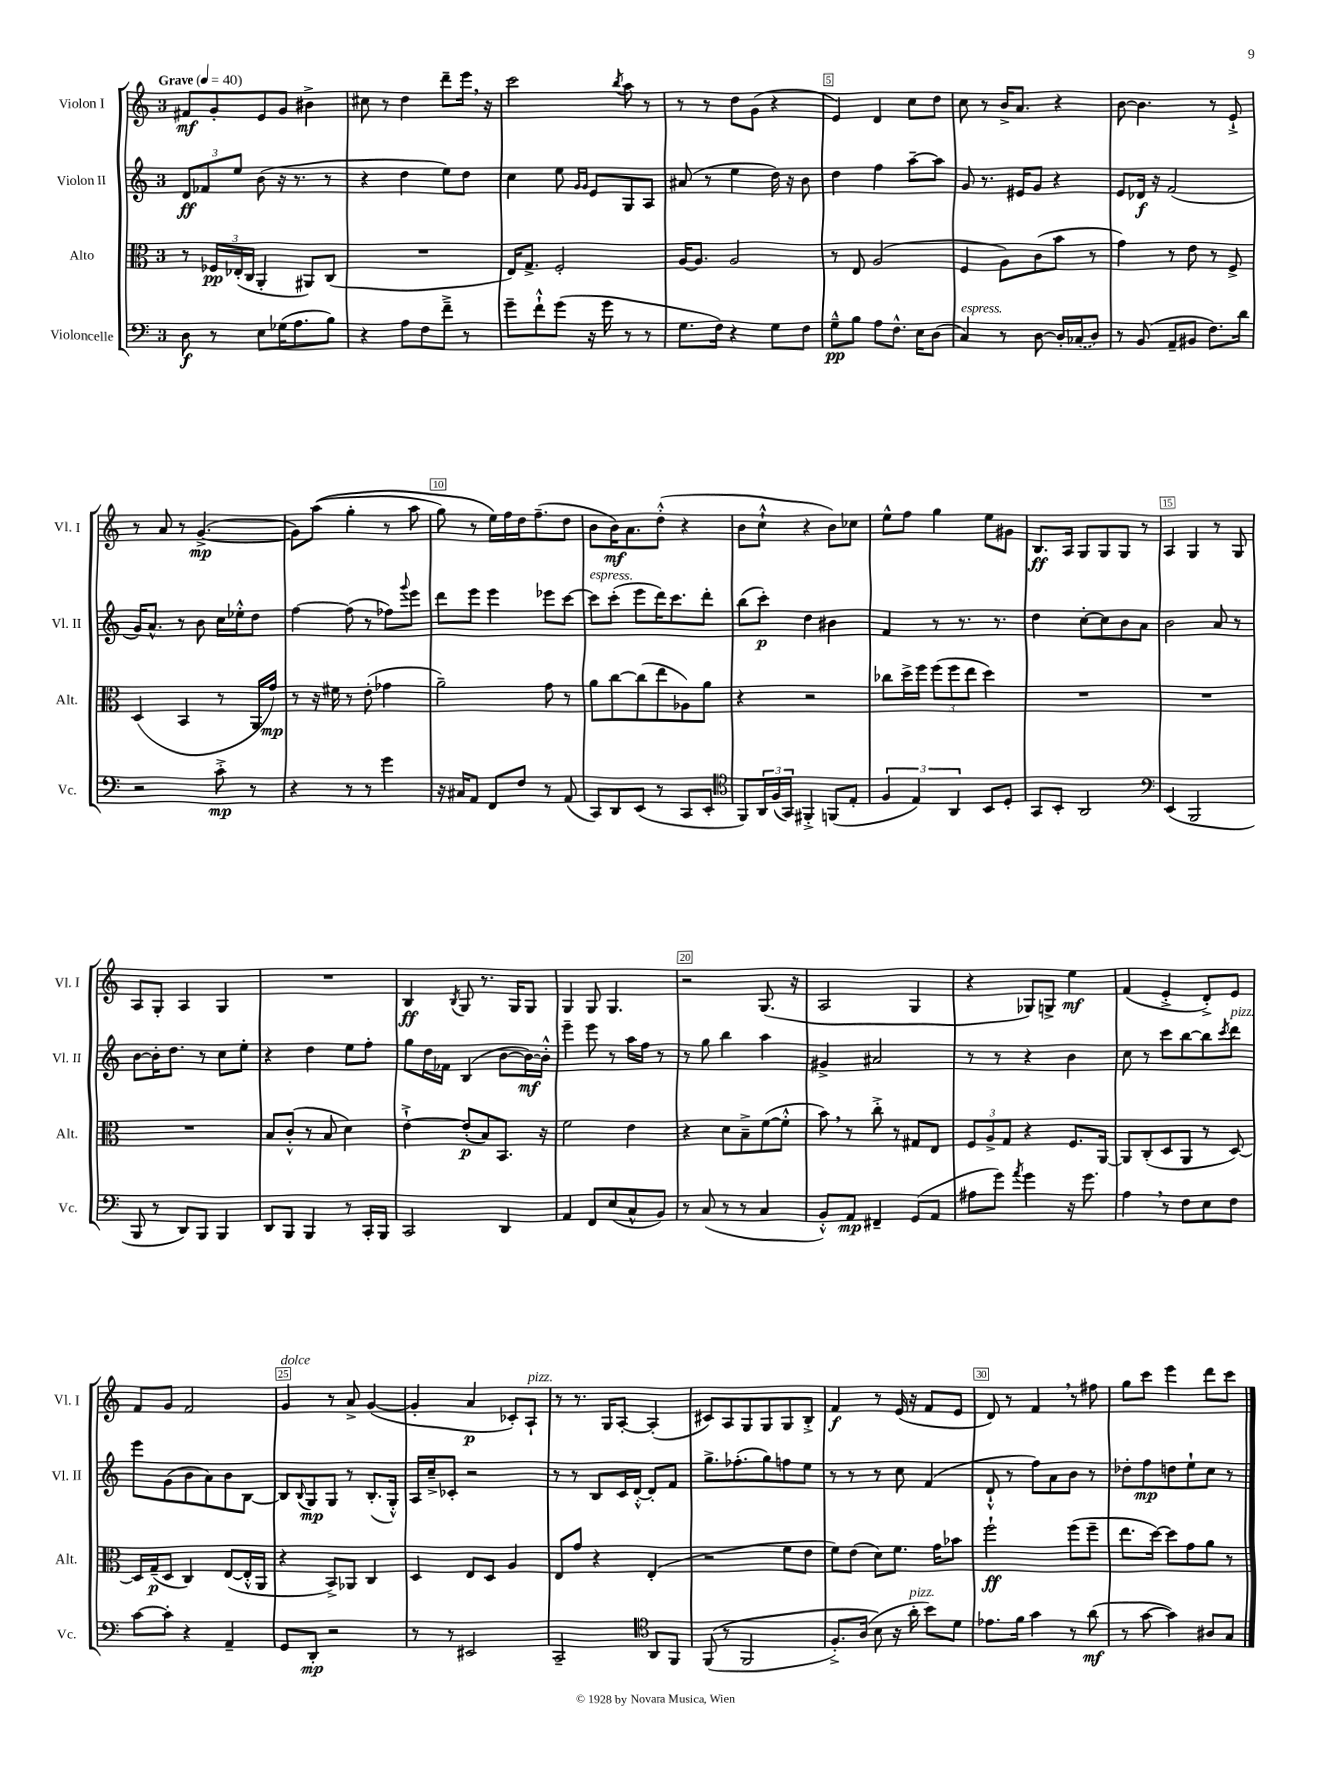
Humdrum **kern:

**kern	**kern	**kern	**kern
*staff4	*staff3	*staff2	*staff1
*clefF4	*clefC3	*clefG2	*clefG2
*k[]	*k[]	*k[]	*k[]
*M3/4	*M3/4	*M3/4	*M3/4
*MM40	*MM40	*MM40	*MM40
8D	8r	12d	8f#
.	.	12f-	.
8r	24F-	.	8g'
.	(24E-'	12ee	.
.	24C	.	.
8E	4AA'	(8b	8e
(16G-	.	16r	8g
8.A	.	8.r	.
.	8AA#)	.	4b#^
8B)	(8C	8r	.
=	=	=	=
4r	2.r	4r	8cc#
.	.	.	8r
8A	.	4dd	4dd
8F	.	.	.
8f~^	.	8ee)	8ddd~
8r	.	8dd	16eee
.	.	.	16r
=	=	=	=
8g~	16E)	4cc	2ccc
.	8.G^	.	.
8f`^^	.	.	.
(8g	2F'	8ee	.
.	.	16qqg	.
.	.	16qqg	.
16r	.	8e	.
16g	.	.	.
.	.	.	8qbb
8r	.	8G	8aa
8r	.	8A	8r
=	=	=	=
8.G	[16A	(8a#	8r
.	8.A]	.	.
.	.	8r	8r
16F)	.	.	.
4r	2A	4ee	8dd
.	.	.	(8g
8G	.	16dd)	4r
.	.	16r	.
8F	.	8b	.
=	=	=	=
8G~^^	8r	4dd	4e)
8B	8E	.	.
8A	(2A	4ff	4d
8.F^^	.	.	.
.	.	[8aa~	8cc
16E	.	.	.
(8D	.	8aa]	8dd
=	=	=	=
4C)	4F	8g	8cc
.	.	8.r	8r
8r	8A)	.	16b^
.	.	16e#	8.a
[8D	(8c	8g	.
16D']	8b	4r	4r
(16C-	.	.	.
8D)	8r	.	.
=	=	=	=
8r	4g)	8e	[8b
(8BB	.	16d-	4.b]
.	.	16r	.
8AA~	8r	(2f	.
8BB#	8e	.	.
8.F)	8r	.	8r
.	8F^	.	8e`^
16d	.	.	.
=	=	=	=
2r	(4D	16g)	8r
.	.	8.a^^	.
.	.	.	8a
.	4BB	8r	8r
.	.	8b	([4.g^
8c'^	8r	16cc	.
.	.	16ee-'^^	.
8r	16AA	8dd	.
.	16g)	.	.
=	=	=	=
4r	8r	[4ff	8g])
.	16r	.	&((8aa
.	16f#	.	.
8r	8r	(8ff]	4gg'
8r	(8e'	8r	.
4g	4g-	8ff-)	8r
.	.	8qqggg	.
.	.	8eee	8aa
=	=	=	=
16r	2a~)	8ddd	8gg)
16C#	.	.	.
8AA	.	8eee	8r
8FF	.	4eee	16ee&)
.	.	.	16ff
8F	.	.	16dd
.	.	.	(8.ff~
8r	8g	8eee-	.
(8AA	8r	[8ccc	8dd
=	=	=	=
8CC)	8a	8ccc]	8b
8DD	[8cc	(8ccc'	16b)
.	.	.	8.a
(8EE	(8cc]	8eee	.
8r	8ee	16ddd)	(8dd'^^
.	.	8.ccc	.
8CC	8A-)	.	4r
8EE'	8a	8ddd'	.
=	=	=	=
*clefC4	*	*	*
8FF)	4r	(8bb	8b
24AA	.	8ccc')	8cc`^^
(24F	.	.	.
24GG)	.	.	.
4FF#'^	2r	4dd	4r
(8FF	.	4b#	8b)
8E'	.	.	8cc-
=	=	=	=
6F	8cc-	4f	8ee^^
.	16dd^	.	8ff
6E)	.	.	.
.	16ff	.	.
.	(12ff	8r	4gg
6AA	12ff	.	.
.	.	8.r	.
.	12ee	.	.
8BB	4dd)	.	8ee
.	.	8.r	.
8D'	.	.	8g#
=	=	=	=
8GG	2.r	4dd	8.B
8BB'	.	.	.
.	.	.	16A
2AA	.	[8cc'	8G
.	.	8cc]	8G
.	.	8b	8G
.	.	8a	8r
=	=	=	=
*clefF4	*	*	*
(4EE	2.r	2b	4A
2BBB	.	.	4G
.	.	8a	8r
.	.	8r	8G
=	=	=	=
8BBB	2.r	[8b	8A
8r	.	16b']	8G'
.	.	8.dd	.
8DD)	.	.	4A
8BBB	.	8r	.
4BBB	.	8cc	4G
.	.	8ee'	.
=	=	=	=
8DD	8B	4r	2.r
8BBB	(8c'^^	.	.
4BBB	8r	4dd	.
.	8B	.	.
8r	4d)	8ee	.
16CC'	.	8ff'	.
16BBB	.	.	.
=	=	=	=
2CC	[4e`^	8gg	4B
.	.	16dd	.
.	.	16f-	.
.	.	.	8qB
.	(8e']	(4B	8G
.	8B)	.	8.r
4DD	8.BB	[8b	.
.	.	.	16G
.	.	16b_)	8G
.	16r	16b'^^]	.
=	=	=	=
4AA	2f	4eee~	4G
8FF	.	8eee	8G
(8E	.	8r	4.G
8C^^	4e	16aa	.
.	.	16ff	.
8BB)	.	8r	.
=	=	=	=
8r	4r	8r	2r
(8C	.	8gg	.
8r	8d	4bb	.
8r	8B~^	.	.
4C	([8f	4aa	(8.G
.	8f'^^]	.	.
.	.	.	16r
=	=	=	=
8BB'^^)	8b)	4g#^	2A
8AA	8r	.	.
4FF#~	8cc'^	2a#	.
.	8r	.	.
(8GG	8G#	.	4G
8AA	8E	.	.
=	=	=	=
8A#	12F	8r	4r
.	12A^	.	.
8g)	.	8r	.
.	12G	.	.
8qa	.	.	.
4g	4r	4r	8G-)
.	.	.	8G^
16r	8.F	4b	4ee
8.g	.	.	.
.	[16AA	.	.
=	=	=	=
4A	8AA]	8cc	(4f
.	(8C'	8r	.
8r	8D	8ccc	4e'^
8F	8AA	[8bb	.
8E	8r	8bb]	8d'^)
.	.	8qccc	.
8F	[8D)	8ddd	8e
=	=	=	=
[8c	16D]	8eee	8f
.	(16G~	.	.
8c']	8D	(8g	8g
4r	4C)	8b	2f
.	.	8a)	.
4AA~	([8E	8b	.
.	16E'^^]	[8B	.
.	16AA	.	.
=	=	=	=
8GG	4r	8B]	4g
.	.	8qqB	.
8DD'	.	8G	.
2r	8BB^)	8G	8r
.	8AA-	8r	8a^
.	4C	(8.B'	([4g
.	.	16G'^^)	.
=	=	=	=
8r	4D	16A	4g']
.	.	16cc~^	.
8r	.	8c-'	.
2EE#	8E	2r	4a
.	8D	.	.
.	4A	.	8c-')
.	.	.	8A`
=	=	=	=
2CC~	8E	8r	8r
.	8g	8r	8.r
.	4r	8B	.
.	.	.	16G
.	.	16c	[8A'
.	.	[16d'^^	.
*clefC4	*	*	*
8AA	(4E'	8d']	(4A']
8FF	.	8f	.
=	=	=	=
&((8FF	2r	8.gg^	8c#)
8r	.	.	8A
.	.	(8.ff-'	.
2FF	.	.	8G
.	.	8gg)	8G
.	8f	8ff	8G
.	8e	8ee	8B'^
=	=	=	=
8.F'^)	8f)	8r	4f
.	(8e	8r	.
(16A	.	.	.
8B&)	8d)	8r	8r
16r	8.f	8cc	(16e
16a'	.	.	16r
8b)	.	(4f	8f
.	16g	.	.
8d	8b-	.	8e
=	=	=	=
8.e-	2ff`	8d`^^	8d)
.	.	8r	8r
16f	.	.	.
4g	.	8ff)	4f
.	.	8a	.
8r	(8ff	8b	8r
(8a	8ff~	8r	8ff#
=	=	=	=
8r	8.ee	8dd-'	8gg
[8g	.	8ff	8ccc
.	[16dd)	.	.
4g])	8dd]	8dd	4eee
.	8g	8ee`	.
8A#	8a	8cc	8ddd
8G	8r	8r	8ccc
==	==	==	==
*-	*-	*-	*-
